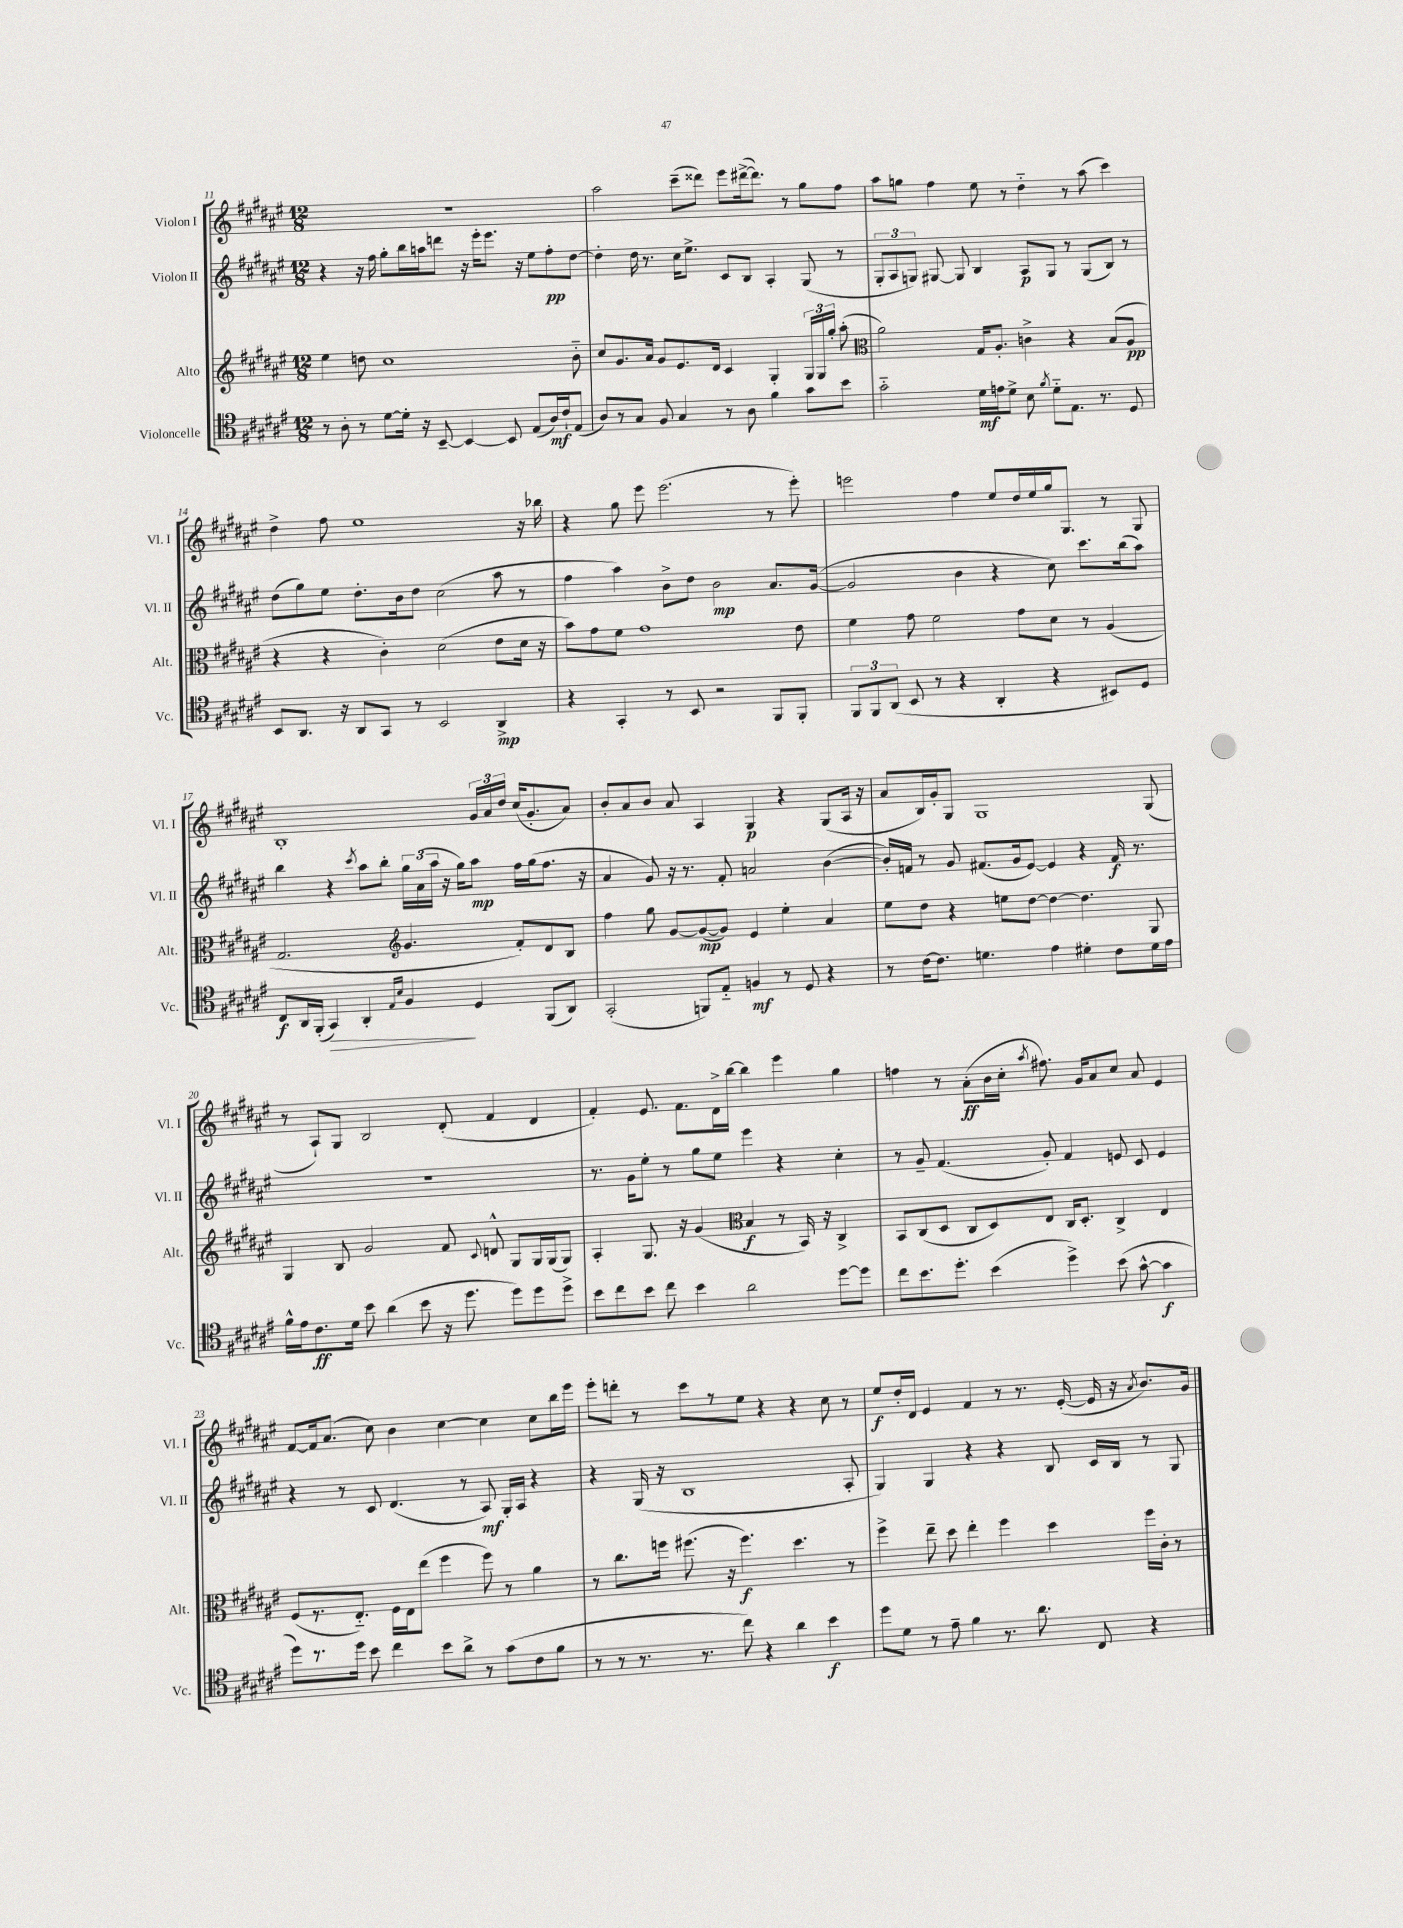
<<
\new StaffGroup <<
\new Staff = "s0" \with { instrumentName = "Violon I" shortInstrumentName = "Vl. I" } {
    \clef treble \key fis \major \numericTimeSignature \time 12/8
    \autoBeamOff R1. |
    ais''2 cis'''8[--( disis'''8]) eis'''8[ dis'''16~->( dis'''8.]) r8 gis''8[ fis''8] |
    ais''8[ g''8] fis''4 eis''8 r8 dis''4-_ r8 ais''8( cis'''4) |
    dis''4-> fis''8 eis''1 r16 bes''16 |
    r4 gis''8 eis'''8 eis'''2.( r8 eis'''8-.) |
    e'''2 fis''4 eis''8[ dis''16 eis''16 gis''16 gis8.] r8 gis8 |
    b1-. \tuplet 3/2 { gis'16[ ais'16 dis''16] } cis''16[( gis'8.-. ais'8]) |
    b'8[-. ais'8 b'8] ais'8 ais4 gis4\p r4 gis8[( ais16] r16 |
    ais'8[ b16) gis'16-. gis8] gis1 gis8( |
    r8 ais8[-!) gis8] b2 dis'8-.( fis'4 dis'4 |
    fis'4-.) eis'8. fis'8.[ dis'16-> b''16]~ b''4 eis'''4 gis''4 |
    f''4 r8 ais'8[-.\ff( b'16 cis''16]-. \acciaccatura { ais''8 } fis''8.) gis'16[ ais'8 cis''8] ais'8 eis'4 |
    fis'8[~ fis'16 ais'8.]( cis''8) b'4 cis''4~ cis''4 cis''8[ b''16 eis'''16] |
    eis'''8[-. d'''8]-. r8 cis'''8[ r8 eis''8] r4 r4 cis''8 r8 |
    eis''8[\f dis''16-. dis'16] eis'4 fis'4 r8 r8. eis'16~-.( eis'16 r16 \acciaccatura { ais'8 } b'8.[) gis'16] \bar "|." |
}
\new Staff = "s1" \with { instrumentName = "Violon II" shortInstrumentName = "Vl. II" } {
    \clef treble \key fis \major \numericTimeSignature \time 12/8
    \autoBeamOff r4 r16 fis''16 gis''8[-. b''16 a''16 d'''8] r16 eis'''16[-. eis'''8.] r16 eis''8[ fis''8-.\pp dis''8]~ |
    dis''4-. dis''16 r8. cis''16[ eis''8.]-> cis'8[ b8] ais4-. gis8( r8 |
    \tuplet 3/2 { gis8[-. ais8 g8]) } gis8~ gis8 b4 ais8[\p gis8] r8 gis8[( b8]) r8 |
    dis''8[( gis''8) eis''8] dis''8.[-. b'16 dis''8] cis''2( ais''8 r8 |
    fis''4 ais''4) b'8[-> dis''8] b'2\mp ais'8.[ gis'16]~( |
    gis'2 b'4 r4 cis''8) cis'''8.[ b''16( ais''8]) |
    b''4 r4 \acciaccatura { cis'''8 } ais''8[ b''8]-. \tuplet 3/2 { gis''16[ ais'16( ais''16] } r16 gis''16[) ais''8]\mp fis''16[ gis''16( fis''8.] r16 |
    ais'4 gis'8) r16 r8. fis'8-. a'2 b'4~( |
    b'16[-.) f'16] r8 gis'8 fis'8.[( gis'16 eis'8]~) eis'4 r4 fis'16\f r8. |
    r1. |
    r8. gis'16[ eis''8]-. r8 gis''8[ eis''8] eis'''4 r4 cis''4-. |
    r8 gis'8-- fis'4.( gis'8-.) fis'4 e'8 cis'8 e'4 |
    r4 r8 cis'8 dis'4.( r8 ais8\mf) gis16[-. ais16] r4 |
    r4 gis16( r16 b1 ais8-. |
    gis4) gis4 r4 r4 b8 cis'16[ b16] r8 gis8 \bar "|." |
}
\new Staff = "s2" \with { instrumentName = "Alto" shortInstrumentName = "Alt." } {
    \clef treble \key fis \major \numericTimeSignature \time 12/8
    \autoBeamOff eis''4 d''8 cis''1 b'8-_ |
    cis''8[ gis'8. ais'16] gis'8[ eis'8. dis'16] cis'4 gis4-. \tuplet 3/2 { gis16[ gis16 gis''16]-. } ais''8-.( |
    \clef alto ais'2) gis16[ ais8.]-. c'4-> r4 b8[( ais8]\pp |
    r4 r4 cis'4-.) dis'2( eis'8[ dis'16] r16 |
    b'8[) gis'8 fis'8] gis'1 eis'8 |
    fis'4 gis'8 fis'2 gis'8[ dis'8] r8 ais4( |
    gis2. \clef treble gis'4. fis'8[-.) dis'8 b8] |
    fis''4 gis''8 gis'8[~ gis'8~\mp( gis'8]) eis'4 eis''4-. ais'4 |
    eis''8[ dis''8] r4 e''8[ dis''8]~ dis''4~ dis''4. gis8 |
    gis4 b8 gis'2 fis'8 \appoggiatura { cis'8 } d'8-^ gis8[ gis16 gis16( gis8]) |
    ais4-. gis8. r16 gis'4( \clef alto b4\f r8 b,16) r16 cis4-> |
    b,8[ cis8( dis8] cis8[ dis8) eis8] cis16[ dis8.]-. cis4-> eis4 |
    fis8[( r8. eis8.]-_) fis16[ eis16 eis''8]( fis''4 fis''8) r8 ais'4 |
    r8 cis''8.[ f''16] fis''8.( r16 fis''4.\f) dis''4. r8 |
    fis''4-> eis''8-- dis''8 eis''4-. fis''4 dis''4 fis''16[ cis'16]-. r8 \bar "|." |
}
\new Staff = "s3" \with { instrumentName = "Violoncelle" shortInstrumentName = "Vc." } {
    \clef tenor \key fis \major \numericTimeSignature \time 12/8
    \autoBeamOff r8 ais8-. r8 dis'8[~ dis'16]-. r16 b,8~-- b,4~ b,8 eis8[( ais16\mf) cis'16-! eis8]( |
    ais8[) r8 gis8] fis8 gis4 r8 ais8 fis'4 gis'8[ b'8] |
    gis'2-_ dis'16[\mf e'16 dis'8]-> b8 \acciaccatura { fis'8 } dis'8[-_ eis8.] r8. dis8 |
    b,8[ ais,8.] r16 ais,8[ gis,8] r8 b,2 ais,4->\mp |
    r4 gis,4-. r8 b,8 r2 fis,8[ fis,8]-. |
    \tuplet 3/2 { fis,8[ fis,8 ais,8]( } b,8 r8 r4 ais,4-. r4 bis,8[) dis8] |
    cis8[\f ais,16 fis,16]-.( gis,4\>) ais,4-. \grace { eis16[ b16] } fis4\! dis4 fis,8[( ais,8]) |
    gis,2-.( f,8[) eis8]-_ f4\mf r8 dis8 r4 |
    r8 cis'16[~ cis'8.] d'4. eis'4 dis'4-. cis'8[ dis'16 eis'16] |
    fis'16[-^ eis'16 cis'8.\ff dis'16] b'8 ais'4( b'8 r16 dis''8. dis''8[) dis''8 dis''8]-> |
    b'8[ cis''8 b'8] cis''8 b'4 ais'2 dis''8[~ dis''8] |
    cis''8[ b'8. dis''8.]-. b'4( dis''4->) b'8( gis'8~-^ gis'4\f |
    dis''8[) r8. dis''16] b'8 cis''4 b'8[ ais'8]-> r8 gis'8[( cis'8 fis'8] |
    r8 r8 r8. r8. cis''8) r4 ais'4 b'4\f |
    dis''8[ dis'8] r8 eis'8-- fis'4 r8. ais'8. cis8 r4 \bar "|." |
}
>>
>>
\layout { \context { \Score currentBarNumber = #11 } }
